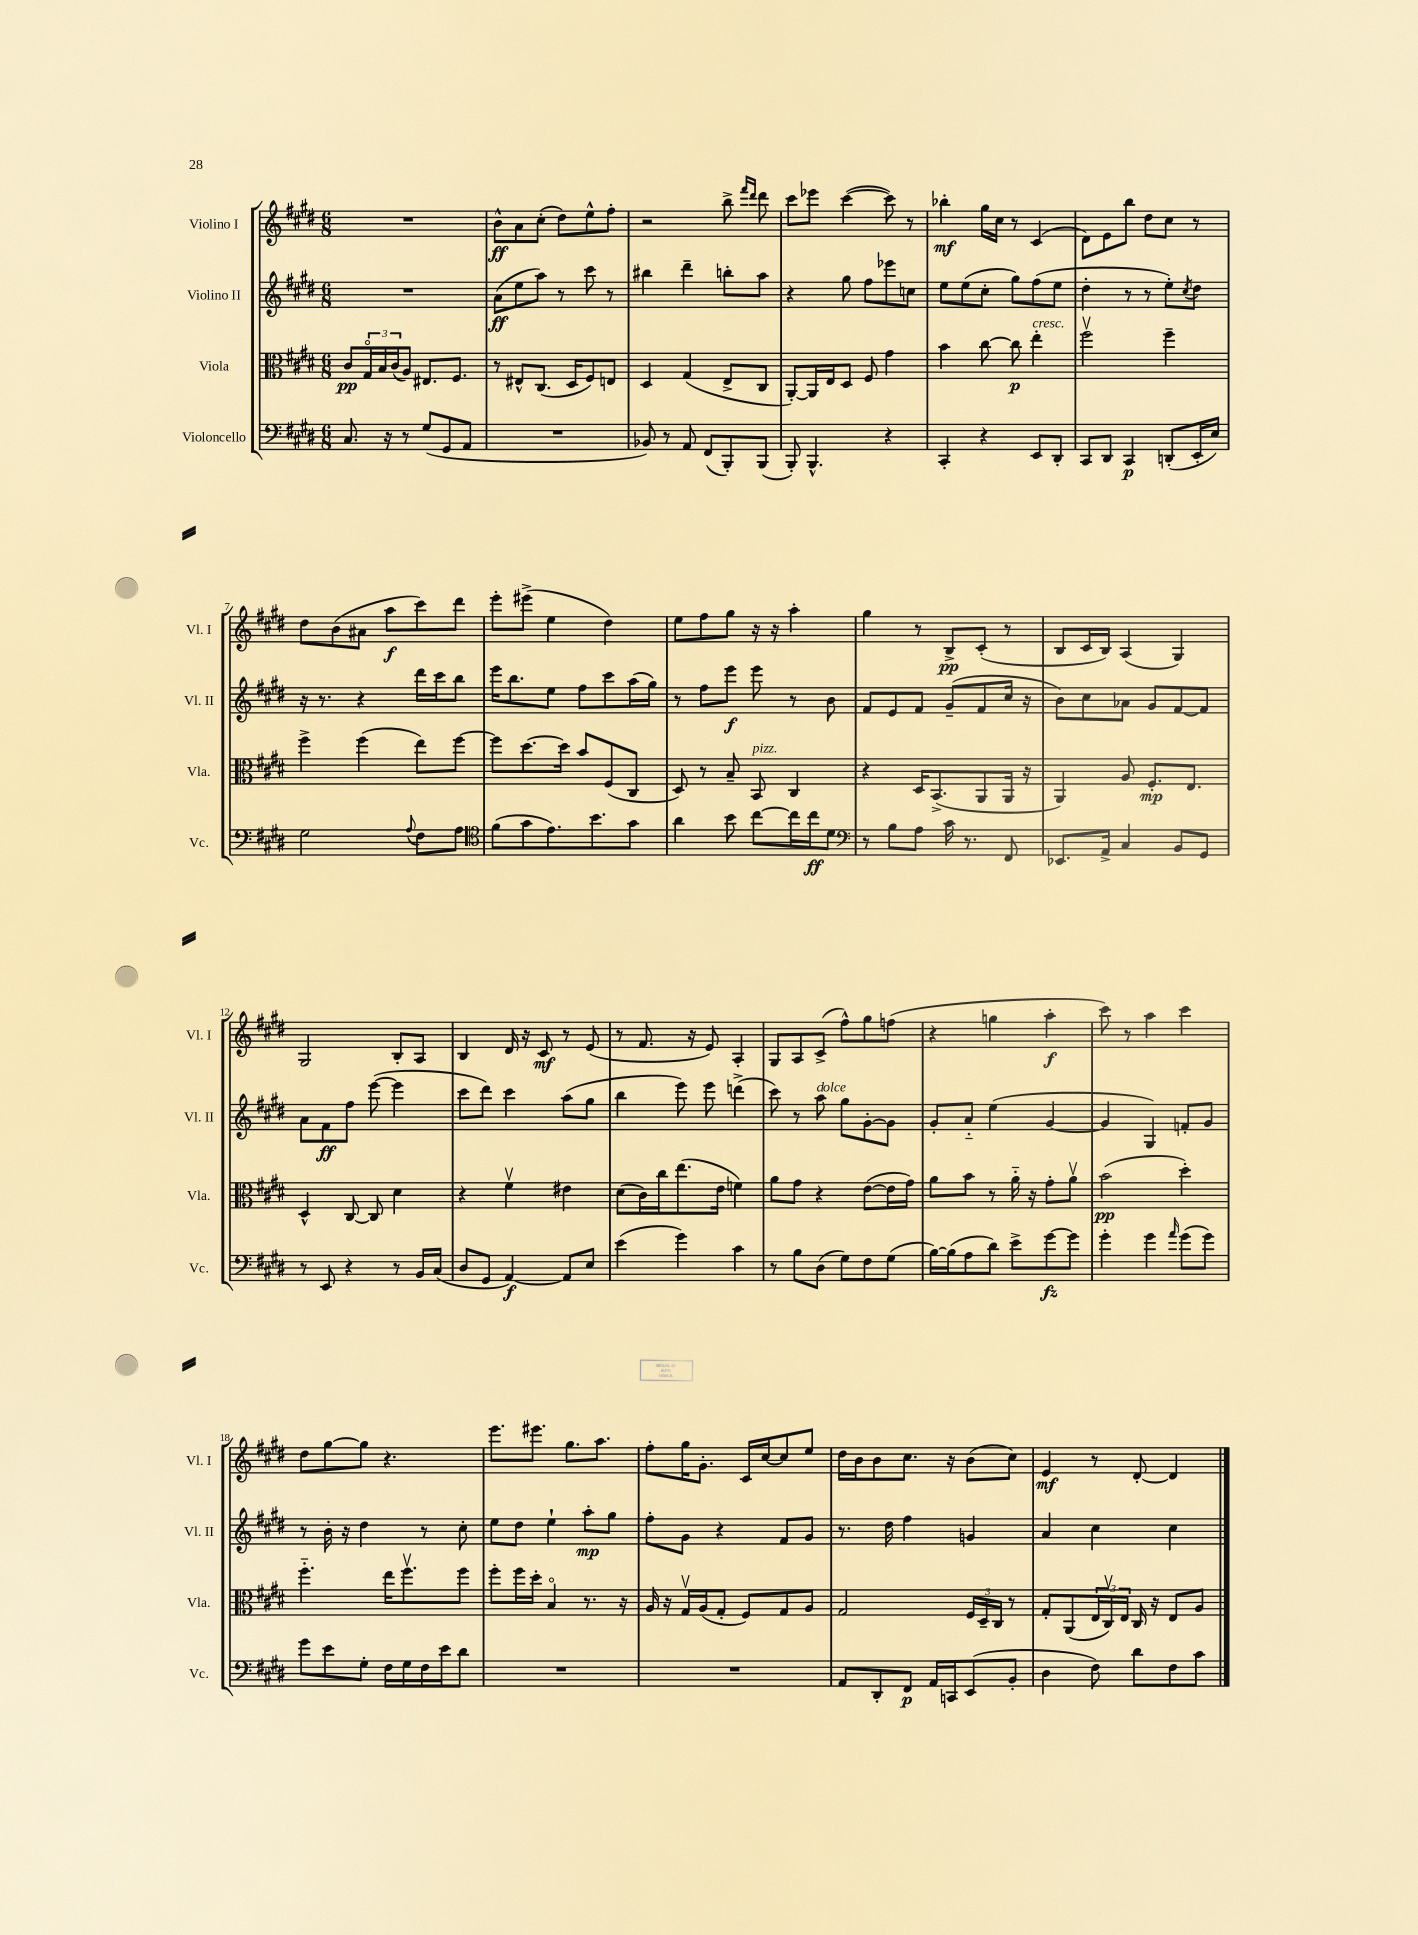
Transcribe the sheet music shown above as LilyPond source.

<<
\new StaffGroup <<
\new Staff = "s0" \with { instrumentName = "Violino I" shortInstrumentName = "Vl. I" } {
    \clef treble \key e \major \numericTimeSignature \time 6/8
    R2. |
    b'8-^\ff a'8 cis''8-.( dis''8) e''8-^ fis''8-. |
    r2 b''8-> \grace { fis'''16 dis'''16 } dis'''8 |
    cis'''8 ees'''8 cis'''4~( cis'''8) r8 |
    bes''4-.\mf gis''16 cis''16 r8 cis'4( |
    dis'8) e'8 b''8 dis''8 cis''8 r8 |
    dis''8 b'8( ais'8 a''8\f cis'''8) dis'''8 |
    e'''8-. eis'''8->( e''4 dis''4) |
    e''8 fis''8 gis''8 r16 r16 a''4-. |
    gis''4 r8 b8->\pp cis'8-.( r8 |
    b8 cis'16 b16) a4( gis4) |
    gis2 b8-. a8 |
    b4 dis'16 r16 cis'8\mf r8 e'8( |
    r8 fis'8. r16 e'8) a4-. |
    gis8 a8 cis'8->( fis''8-^) gis''8 f''8( |
    r4 g''4 a''4-.\f |
    cis'''8) r8 a''4 cis'''4 |
    dis''8 gis''8~ gis''8 r4. |
    e'''8. eis'''8. gis''8. a''8. |
    fis''8-. gis''16 gis'8.-. cis'16 cis''16~ cis''8 e''8 |
    dis''16 b'16 b'8 cis''8. r16 b'8( cis''8) |
    e'4\mf r8 dis'8~-. dis'4 \bar "|." |
}
\new Staff = "s1" \with { instrumentName = "Violino II" shortInstrumentName = "Vl. II" } {
    \clef treble \key e \major \numericTimeSignature \time 6/8
    R2. |
    a'8\ff( e''8 a''8) r8 cis'''8 r8 |
    bis''4 dis'''4-- b''8-. a''8 |
    r4 gis''8 fis''8 ees'''8 c''8 |
    e''8 e''8( cis''8-. gis''8) fis''8( e''8 |
    dis''4-. r8 r8 e''8-.) \acciaccatura { cis''8 } dis''8 |
    r16 r8. r4 dis'''16 cis'''16 b''8 |
    e'''16 b''8. e''8 fis''8 cis'''8 a''16( gis''16) |
    r8 fis''8 e'''8\f e'''8 r8 b'8 |
    fis'8 e'8 fis'8 gis'8--( fis'8 cis''16 r16 |
    b'8) cis''8 aes'8 gis'8 fis'8~ fis'8 |
    a'8 fis'8\ff fis''8 e'''8~( e'''4 |
    cis'''8 dis'''8) cis'''4 a''8( gis''8 |
    b''4 e'''8) e'''8 d'''4->( |
    cis'''8) r8 a''8^\markup { \italic "dolce" } gis''8 gis'8~-. gis'8 |
    gis'8-. a'8-_ e''4( gis'4~ |
    gis'4 gis4) f'8-. gis'8 |
    r8 b'16-. r16 dis''4 r8 cis''8-. |
    e''8 dis''8 e''4-! a''8-.\mp gis''8 |
    fis''8-. gis'8 r4 fis'8 gis'8 |
    r8. dis''16 fis''4 g'4 |
    a'4 cis''4 cis''4 \bar "|." |
}
\new Staff = "s2" \with { instrumentName = "Viola" shortInstrumentName = "Vla." } {
    \clef alto \key e \major \numericTimeSignature \time 6/8
    cis'8\pp \tuplet 3/2 { gis16\flageolet b16 cis'16( } a8) eis8. fis8. |
    r8 eis8-^ cis8.( dis16 fis8) e8 |
    dis4 gis4( e8-> cis8 |
    a,8~-.) a,16 e16 dis8 fis8 gis'4 |
    b'4 cis''8~ cis''8\p e''4-.^\markup { \italic "cresc." } |
    fis''2\upbow fis''4-- |
    fis''4-> fis''4( e''8) fis''8~ |
    fis''8 dis''8.~ dis''16 b'8 fis8( cis8 |
    dis8) r8 b8-- b,8^\markup { \italic "pizz." } cis4 |
    r4 dis16 b,8.->( a,8 a,16 r16 |
    a,4) a8 fis8.-.\mp e8. |
    dis4-^ cis8~ cis8 dis'4 |
    r4 fis'4\upbow eis'4 |
    dis'8( cis'16) cis''16 e''8.( e'16 f'4) |
    a'8 gis'8 r4 e'8~( e'16 gis'16) |
    a'8 b'8 r8 a'16-_ r16 gis'8-. a'8\upbow |
    b'2\pp( dis''4-.) |
    fis''4.-_ e''16 fis''8.\upbow fis''8 |
    fis''8-. fis''16 dis''16-. b4\flageolet r8. r16 |
    a16 r16 gis16\upbow a16( gis8-. fis8) gis8 a8 |
    gis2 \tuplet 3/2 { fis16 dis16-- cis16 } r8 |
    gis8-. a,8( \tuplet 3/2 { e16 cis16\upbow) e16 } cis16 r16 e8 a8 \bar "|." |
}
\new Staff = "s3" \with { instrumentName = "Violoncello" shortInstrumentName = "Vc." } {
    \clef bass \key e \major \numericTimeSignature \time 6/8
    cis8. r16 r8 gis8( gis,8 a,8 |
    R2. |
    bes,8) r8 a,8 fis,8( b,,8-.) b,,8( |
    b,,8-.) b,,4.-^ r4 |
    cis,4-. r4 e,8 dis,8-. |
    cis,8 dis,8 cis,4\p d,8-.( e,16-. e16) |
    gis2 \appoggiatura { a8 } fis8 a8 |
    \clef tenor fis'8( gis'8 e'8.) b'8. gis'8 |
    a'4 b'8 cis''8~ cis''16 cis''16\ff dis'8 |
    \clef bass r8 b8 a8 cis'16 r8. fis,8 |
    ees,8. a,16-> cis4 b,8 gis,8 |
    r8 e,8 r4 r8 b,16 cis16( |
    dis8 gis,8 a,4~\f) a,8 e8 |
    e'4( gis'4) cis'4 |
    r8 b8 dis8( gis8) fis8 gis8( |
    b16~) b16( a8 dis'8) e'8-> gis'8~\fz gis'8 |
    gis'4-. gis'4 \grace { a'16 } gis'8( gis'8) |
    gis'8 e'8 gis8-. fis16 gis16 fis16 e'16 dis'8 |
    R2. |
    R2. |
    a,8 dis,8-. fis,8\p a,16 c,16 e,8( b,8-. |
    dis4 fis8) dis'8 fis8 cis'8 \bar "|." |
}
>>
>>
